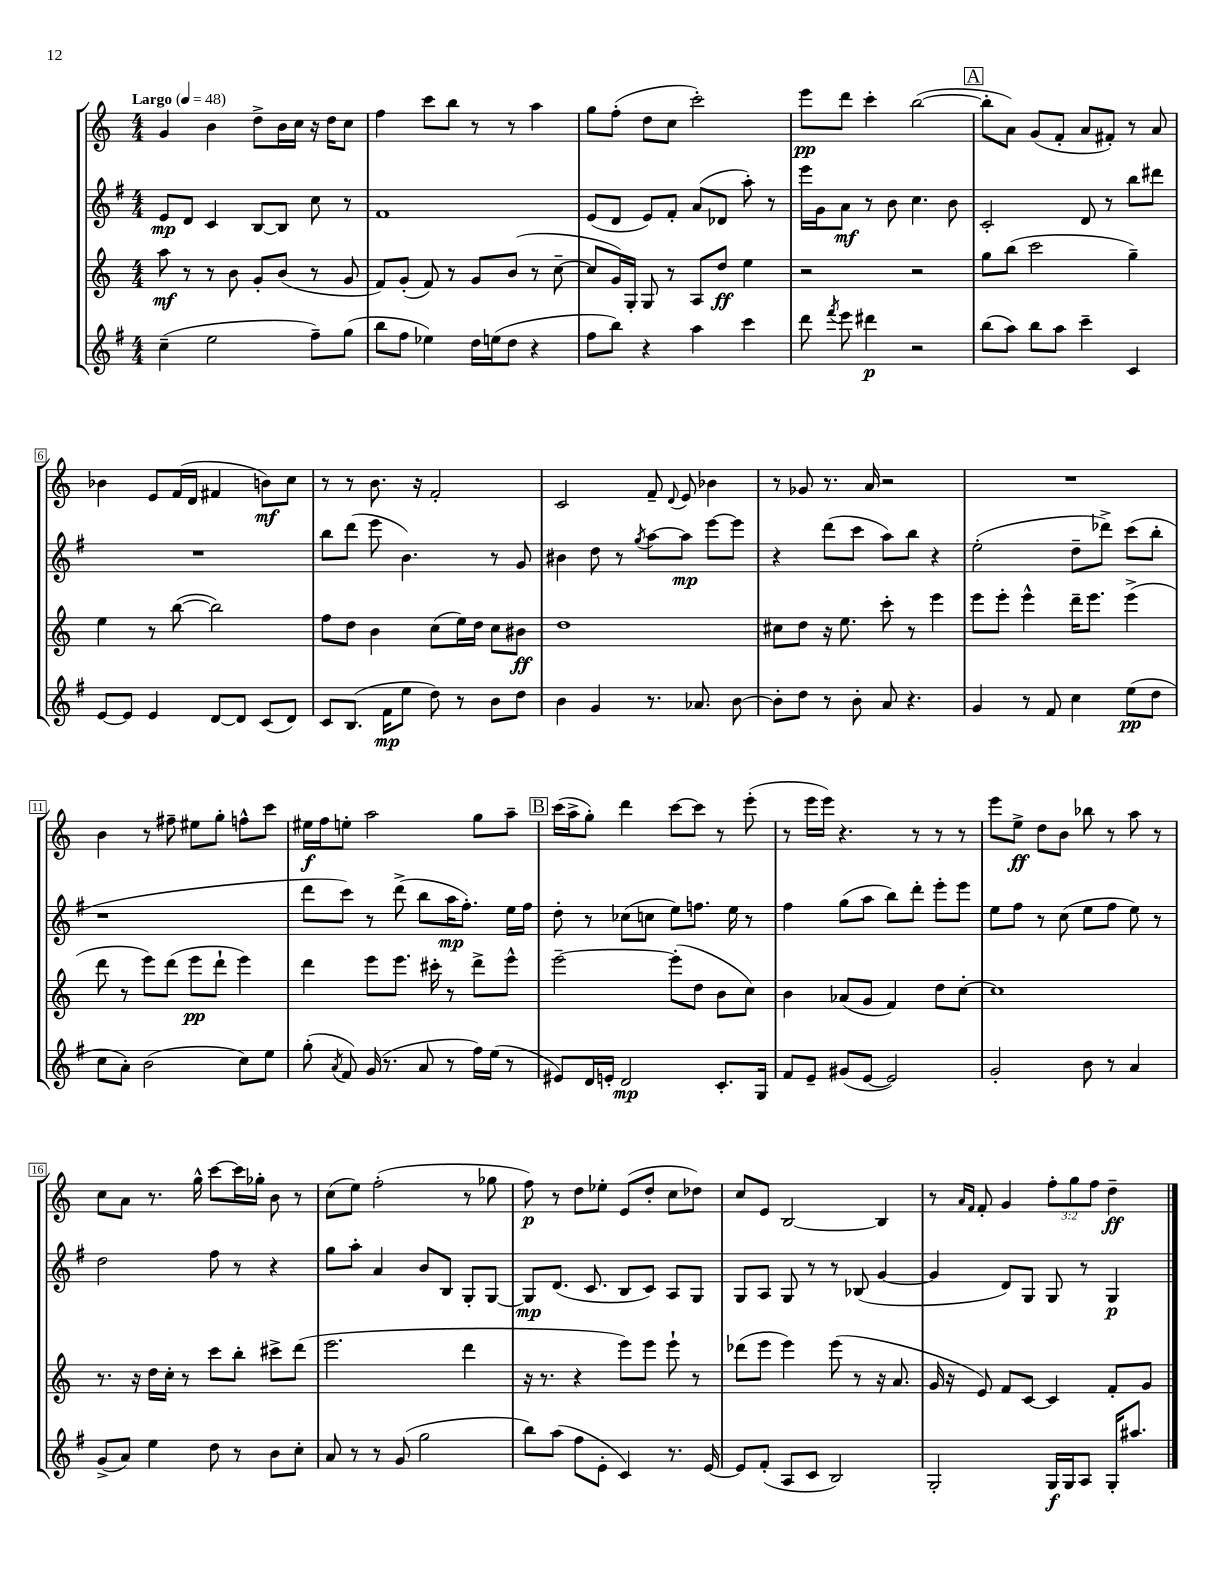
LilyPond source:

<<
\new StaffGroup <<
\new Staff = "s0" {
    \clef treble \key c \major \numericTimeSignature \time 4/4 \override Staff.TupletNumber.text = #tuplet-number::calc-fraction-text \tempo "Largo" 4 = 48
    \autoBeamOff g'4 b'4 d''8[-> b'16 c''16] r16 d''16[ c''8] |
    f''4 c'''8[ b''8] r8 r8 a''4 |
    g''8[ f''8]-.( d''8[ c''8] c'''2-.) |
    e'''8[\pp d'''8] c'''4-. b''2~( |
    \mark \markup { \box "A" } b''8[-. a'8]) g'8[( f'8]-. a'8[ fis'8]-.) r8 a'8 |
    bes'4 e'8[ f'16( d'16] fis'4 b'8[\mf) c''8] |
    r8 r8 b'8. r16 f'2-. |
    c'2 f'8-- \appoggiatura { d'8 } e'8 bes'4 |
    r8 ges'8 r8. a'16 r2 |
    R1 |
    b'4 r8 fis''8-- eis''8[ g''8]-. f''8[-^ c'''8] |
    eis''16[\f f''16 e''8]-. a''2 g''8[ a''8]-- |
    \mark \markup { \box "B" } c'''16[( a''16-> g''8]-.) d'''4 c'''8[~ c'''8] r8 e'''8-.( |
    r8 e'''16[ e'''16]) r4. r8 r8 r8 |
    e'''8[ e''8]->\ff d''8[ b'8] bes''8 r8 a''8 r8 |
    c''8[ a'8] r8. g''16-^ c'''8[~ c'''16 ges''16]-. b'8 r8 |
    c''8[( e''8]) f''2-.( r8 ges''8 |
    f''8\p) r8 d''8[ ees''8]-. e'8[( d''8]-. c''8[ des''8]) |
    c''8[ e'8] b2~ b4 |
    r8 \grace { a'16[ f'16] } f'8-. g'4 \tuplet 3/2 { f''8[-. g''8 f''8] } d''4--\ff \bar "|." |
}
\new Staff = "s1" {
    \clef treble \key g \major \numericTimeSignature \time 4/4
    \autoBeamOff e'8[\mp d'8] c'4 b8[~ b8] c''8 r8 |
    fis'1 |
    e'8[( d'8] e'8[) fis'8]-. a'8[( des'8] a''8-.) r8 |
    e'''16[ g'16 a'8]\mf r8 b'8 c''4. b'8 |
    \mark \markup { \box "A" } c'2-. d'8 r8 b''8[ dis'''8] |
    R1 |
    b''8[ d'''8]( e'''8 b'4.) r8 g'8 |
    bis'4 d''8 r8 \acciaccatura { g''8 } a''8[~ a''8]\mp e'''8[~ e'''8] |
    r4 d'''8[( c'''8] a''8[) b''8] r4 |
    e''2-.( d''8[-- des'''8]->) c'''8[( b''8]-. |
    r1 |
    d'''8[ c'''8]) r8 d'''8->( b''8[ a''16\mp fis''8.]-.) e''16[ fis''16] |
    \mark \markup { \box "B" } d''8-. r8 ces''8[( c''8] e''8[) f''8.] e''16 r8 |
    fis''4 g''8[( a''8] b''8[) d'''8]-. e'''8[-. e'''8] |
    e''8[ fis''8] r8 c''8( e''8[ fis''8] e''8) r8 |
    d''2 fis''8 r8 r4 |
    g''8[ a''8]-. a'4 b'8[ b8] g8[-. g8]~ |
    g8[\mp d'8.]( c'8. b8[ c'8]) a8[ g8] |
    g8[ a8] g8 r8 r8 bes8( g'4~ |
    g'4 d'8[) g8] g8 r8 g4\p \bar "|." |
}
\new Staff = "s2" {
    \clef treble \key c \major \numericTimeSignature \time 4/4
    \autoBeamOff a''8\mf r8 r8 b'8 g'8[-. b'8]( r8 g'8 |
    f'8[) g'8]-.( f'8) r8 g'8[ b'8]( r8 c''8~-- |
    c''8[ g'16) g16]-. g8 r8 a8[ d''8]\ff e''4 |
    r2 r2 |
    \mark \markup { \box "A" } g''8[ b''8]( c'''2 g''4--) |
    e''4 r8 b''8~( b''2) |
    f''8[ d''8] b'4 c''8[( e''16) d''16] c''8[ bis'8]\ff |
    d''1 |
    cis''8[ d''8] r16 e''8. c'''8-. r8 e'''4 |
    e'''8[ e'''8]-. e'''4-^ d'''16[-- e'''8.] e'''4->( |
    d'''8 r8 e'''8[) d'''8]( e'''8[\pp d'''8]-! e'''4) |
    d'''4 e'''8[ e'''8.] cis'''16-. r8 d'''8[-> e'''8]-^ |
    \mark \markup { \box "B" } e'''2~-- e'''8[-.( d''8] b'8[ c''8]) |
    b'4 aes'8[( g'8] f'4) d''8[ c''8]~-. |
    c''1 |
    r8. r16 d''16[ c''16]-. r8 c'''8[ b''8]-. cis'''8[-> d'''8]( |
    e'''2. d'''4 |
    r16 r8. r4 e'''8[) e'''8] e'''8-! r8 |
    des'''8[( e'''8] e'''4) e'''8( r8 r16 a'8. |
    g'16 r16 e'8) f'8[ c'8]~ c'4 f'8[-. g'8] \bar "|." |
}
\new Staff = "s3" {
    \clef treble \key g \major \numericTimeSignature \time 4/4
    \autoBeamOff c''4--( e''2 fis''8[--) g''8]( |
    b''8[ fis''8] ees''4) d''16[ e''16( d''8] r4 |
    fis''8[ b''8]) r4 a''4 c'''4 |
    d'''8 \acciaccatura { fis'''8 } e'''8 dis'''4\p r2 |
    \mark \markup { \box "A" } b''8[( a''8]) b''8[ a''8] c'''4-- c'4 |
    e'8[~ e'8] e'4 d'8[~ d'8] c'8[( d'8]) |
    c'8[ b8.]( fis'16[\mp e''8] d''8) r8 b'8[ d''8] |
    b'4 g'4 r8. aes'8. b'8~ |
    b'8[-. d''8] r8 b'8-. a'8 r4. |
    g'4 r8 fis'8 c''4 e''8[\pp( d''8] |
    c''8[ a'8]-.) b'2( c''8[) e''8] |
    g''8-.( \acciaccatura { a'8 } fis'8) g'16( r8. a'8 r8 fis''16[) e''16]( r8 |
    \mark \markup { \box "B" } eis'8[) d'16 e'16]-. d'2\mp c'8.[-. g16] |
    fis'8[ e'8]-- gis'8[( e'8]~ e'2) |
    g'2-. b'8 r8 a'4 |
    g'8[->( a'8]) e''4 d''8 r8 b'8[ c''8]-. |
    a'8 r8 r8 g'8( g''2 |
    b''8[) a''8]( fis''8[ e'8]-. c'4) r8. e'16~ |
    e'8[ fis'8]-.( a8[ c'8] b2) |
    g2-. g16[\f g16 a8] g16[-. ais''8.] \bar "|." |
}
>>
>>
\layout { \context { \Score \override BarNumber.stencil = #(make-stencil-boxer 0.1 0.3 ly:text-interface::print) } }
